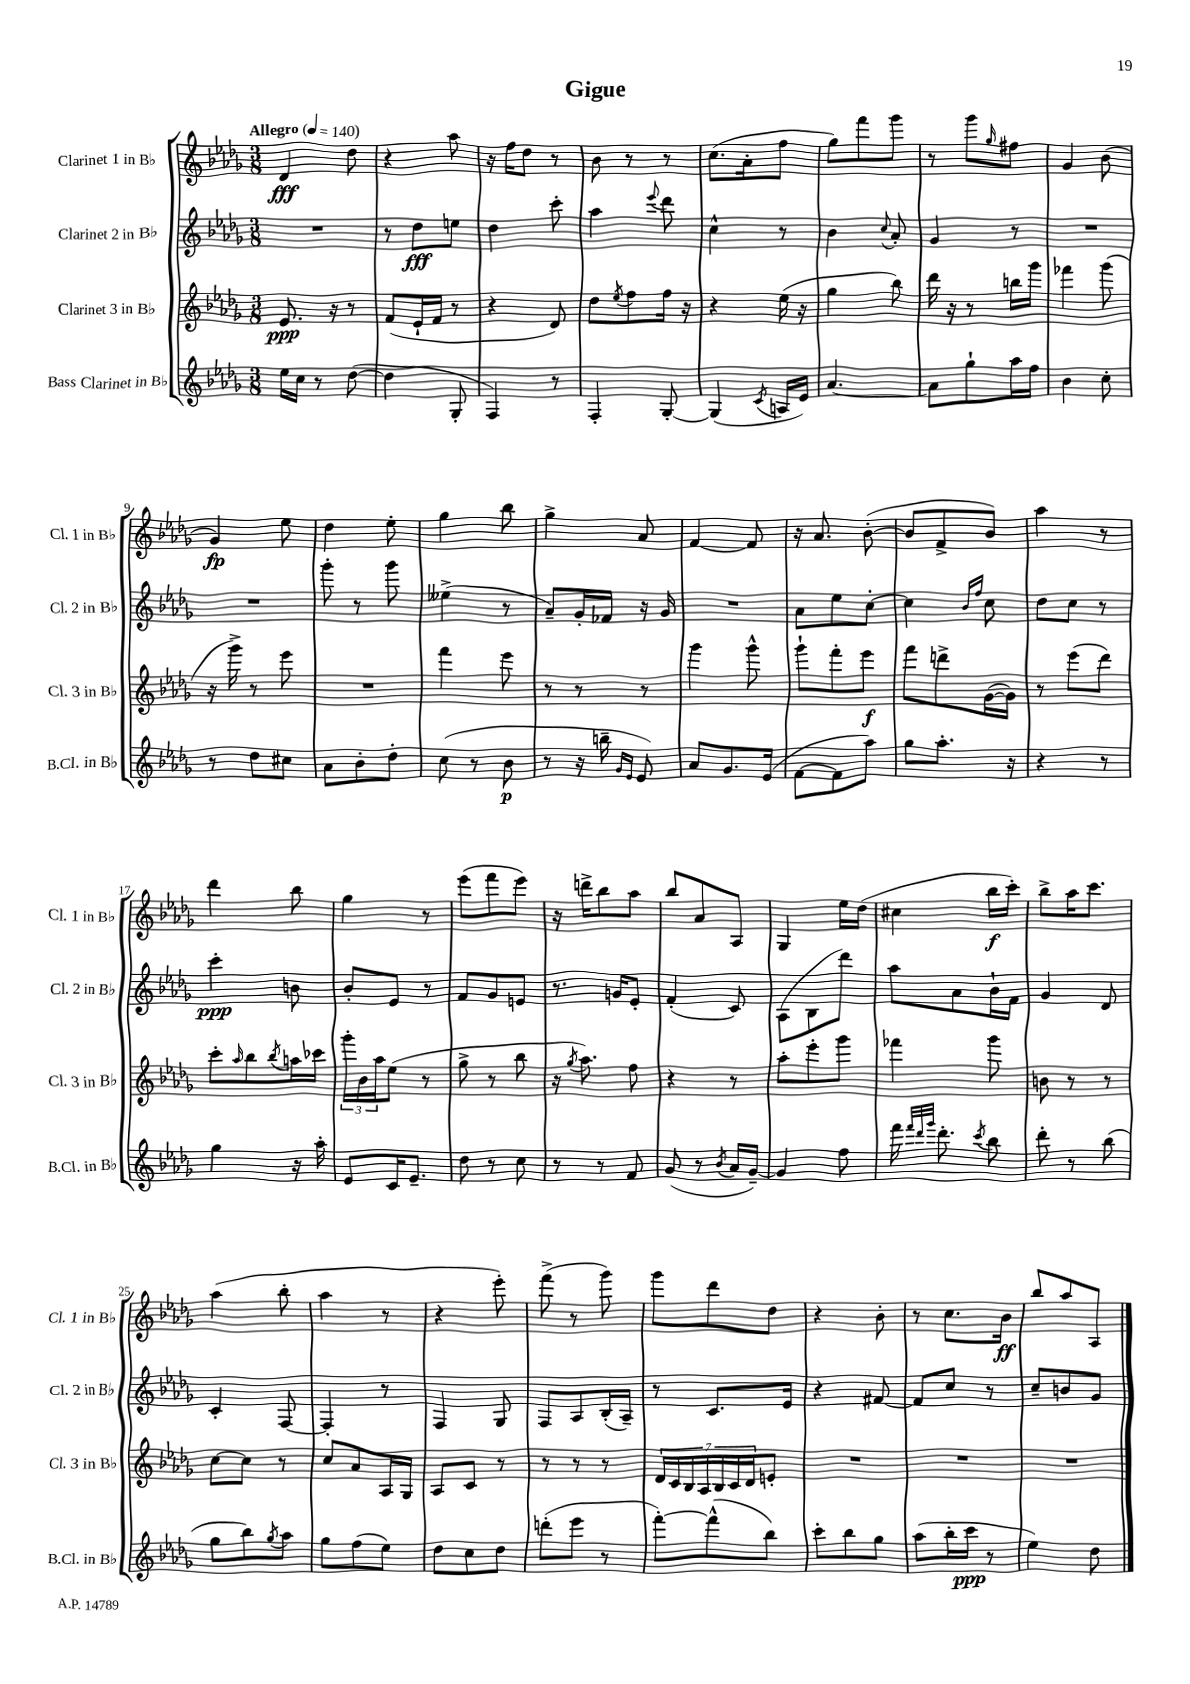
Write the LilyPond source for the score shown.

\header { title = "Gigue" }
<<
\new StaffGroup <<
\new Staff = "s0" \with { instrumentName = "Clarinet 1 in Bb" shortInstrumentName = "Cl. 1 in Bb" } {
    \clef treble \key des \major \numericTimeSignature \time 3/8 \tempo "Allegro" 4 = 140
    des'4\fff des''8 |
    r4 aes''8 |
    r16 f''16 des''8 r8 |
    bes'8 r8 r8 |
    c''8.( aes'16-. f''8 |
    ges''8) f'''8 ges'''8 |
    r8 ges'''8 \grace { ges''16 } fis''8 |
    ges'4 bes'8( |
    ges'4\fp) ees''8 |
    des''4 ees''8-. |
    ges''4 bes''8 |
    ges''4-> aes'8 |
    f'4~ f'8 |
    r16 aes'8. bes'8~-.( |
    bes'8 f'8-> bes'8) |
    aes''4 r8 |
    des'''4 bes''8 |
    ges''4 r8 |
    ees'''8( f'''8 ees'''8) |
    r16 d'''16-> bes''8 aes''8 |
    bes''8 aes'8 aes8 |
    ges4 ees''16 des''16( |
    cis''4 bes''16\f c'''16-.) |
    bes''8-> aes''16 c'''8. |
    aes''4( bes''8-. |
    aes''4 r8 |
    r4 ees'''8-.) |
    f'''8->( r8 ges'''8) |
    ges'''8 des'''8 des''8 |
    r4 bes'8-. |
    r8 c''8. bes'16\ff |
    bes''8 aes''8 aes8 \bar "|." |
}
\new Staff = "s1" \with { instrumentName = "Clarinet 2 in Bb" shortInstrumentName = "Cl. 2 in Bb" } {
    \clef treble \key des \major \numericTimeSignature \time 3/8
    R4. |
    r8 des''8\fff e''8 |
    des''4 c'''8-. |
    aes''4 \appoggiatura { ees'''8 } des'''8 |
    c''4-^ r8 |
    bes'4 \appoggiatura { c''8 } aes'8-. |
    ges'4 r8 |
    R4. |
    R4. |
    ges'''8-. r8 ges'''8 |
    eeses''4->( r8 |
    aes'8--) ges'16-. fes'16 r16 ges'16 |
    R4. |
    aes'8 ees''8 c''8~-. |
    c''4 \grace { bes'16 f''16 } c''8 |
    des''8 c''8 r8 |
    c'''4-.\ppp b'8 |
    bes'8-. ees'8 r8 |
    f'8 ges'8 e'8 |
    r8. g'16 ees'8-. |
    f'4-.( c'8) |
    aes8( bes8 des'''8) |
    aes''8 aes'8 bes'16-! f'16 |
    ges'4 des'8 |
    c'4-. f8~ |
    f4-. r8 |
    f4 ges8 |
    f8 aes8 bes16-.( aes16--) |
    r8 c'8. ees'16 |
    r4 fis'8~ |
    fis'8 c''8 r8 |
    c''8-- b'8 ges'8 \bar "|." |
}
\new Staff = "s2" \with { instrumentName = "Clarinet 3 in Bb" shortInstrumentName = "Cl. 3 in Bb" } {
    \clef treble \key des \major \numericTimeSignature \time 3/8
    ees'8.\ppp r16 r8 |
    f'8( ees'16-! f'16 r8 |
    r4 des'8) |
    des''8 \acciaccatura { ees''8 } f''8 f''16 r16 |
    r4 ees''16( r16 |
    ges''4 bes''8) |
    des'''16 r16 r8 b''16 ges'''16 |
    fes'''4 ges'''8( |
    r16 ges'''16->) r8 ees'''8 |
    R4. |
    f'''4 ees'''8 |
    r8 r8 r8 |
    ges'''4 ges'''8-^ |
    ges'''8-! f'''8-. ees'''8\f |
    f'''8 d'''8-> ges'16~( ges'16) |
    r8 ees'''8( des'''8) |
    c'''8-. \grace { aes''16 } bes''8 \acciaccatura { bes''8 } a''16 ces'''16 |
    \tuplet 3/2 { ges'''16-. bes'16 aes''16 } ees''8( r8 |
    ges''8-> r8 bes''8 |
    r16 \acciaccatura { ges''8 } aes''8.) f''8 |
    r4 r8 |
    aes''8-. ees'''8-. ges'''8 |
    fes'''4 ges'''8 |
    b'8 r8 r8 |
    c''8~ c''8 r8 |
    c''8 aes'8 aes16 ges16 |
    aes8 c'8 r8 |
    r8 r8 r8 |
    \tuplet 7/4 { des'16 c'16 bes16 aes16 bes16 c'16 des'16 } e'8-. |
    R4. |
    R4. |
    R4. \bar "|." |
}
\new Staff = "s3" \with { instrumentName = "Bass Clarinet in Bb" shortInstrumentName = "B.Cl. in Bb" } {
    \clef treble \key des \major \numericTimeSignature \time 3/8
    ees''16 c''16 r8 des''8~( |
    des''4 ges8-. |
    f4) r8 |
    f4-. ges8~-. |
    ges4( \acciaccatura { c'8 } a16 ees'16) |
    aes'4.~ |
    aes'8 ges''8-! aes''16 f''16 |
    bes'4 c''8-. |
    r8 des''8 cis''8 |
    aes'8 bes'8-. des''8-. |
    c''8( r8 bes'8\p |
    r8 r16 b''16-- \grace { ges'16 ees'16 } ees'8) |
    aes'8 ges'8. ees'16( |
    f'8~ f'8 aes''8) |
    ges''8 aes''8.-. r16 |
    r4 r8 |
    ges''4 r16 aes''16-. |
    ees'8 c'16 ees'8.-- |
    des''8 r8 c''8 |
    r8 r8 f'8 |
    ges'8( r8 \acciaccatura { bes'8 } aes'16 ges'16~--) |
    ges'4 f''8 |
    f'''16 \grace { f'''32 des'''32 ges'''32 } des'''8.-. \acciaccatura { c'''8 } bes''8 |
    des'''8-. r8 bes''8( |
    ges''8 bes''8) \acciaccatura { ges''8 } aes''8 |
    ges''8 f''8( ees''8) |
    des''8 c''8 des''8 |
    d'''8-.( ees'''8 r8 |
    f'''8~-.) f'''8-^( bes''8) |
    c'''8-. bes''8 ges''8 |
    aes''8( bes''16-. c'''16\ppp r8 |
    ees''4) des''8 \bar "|." |
}
>>
>>
